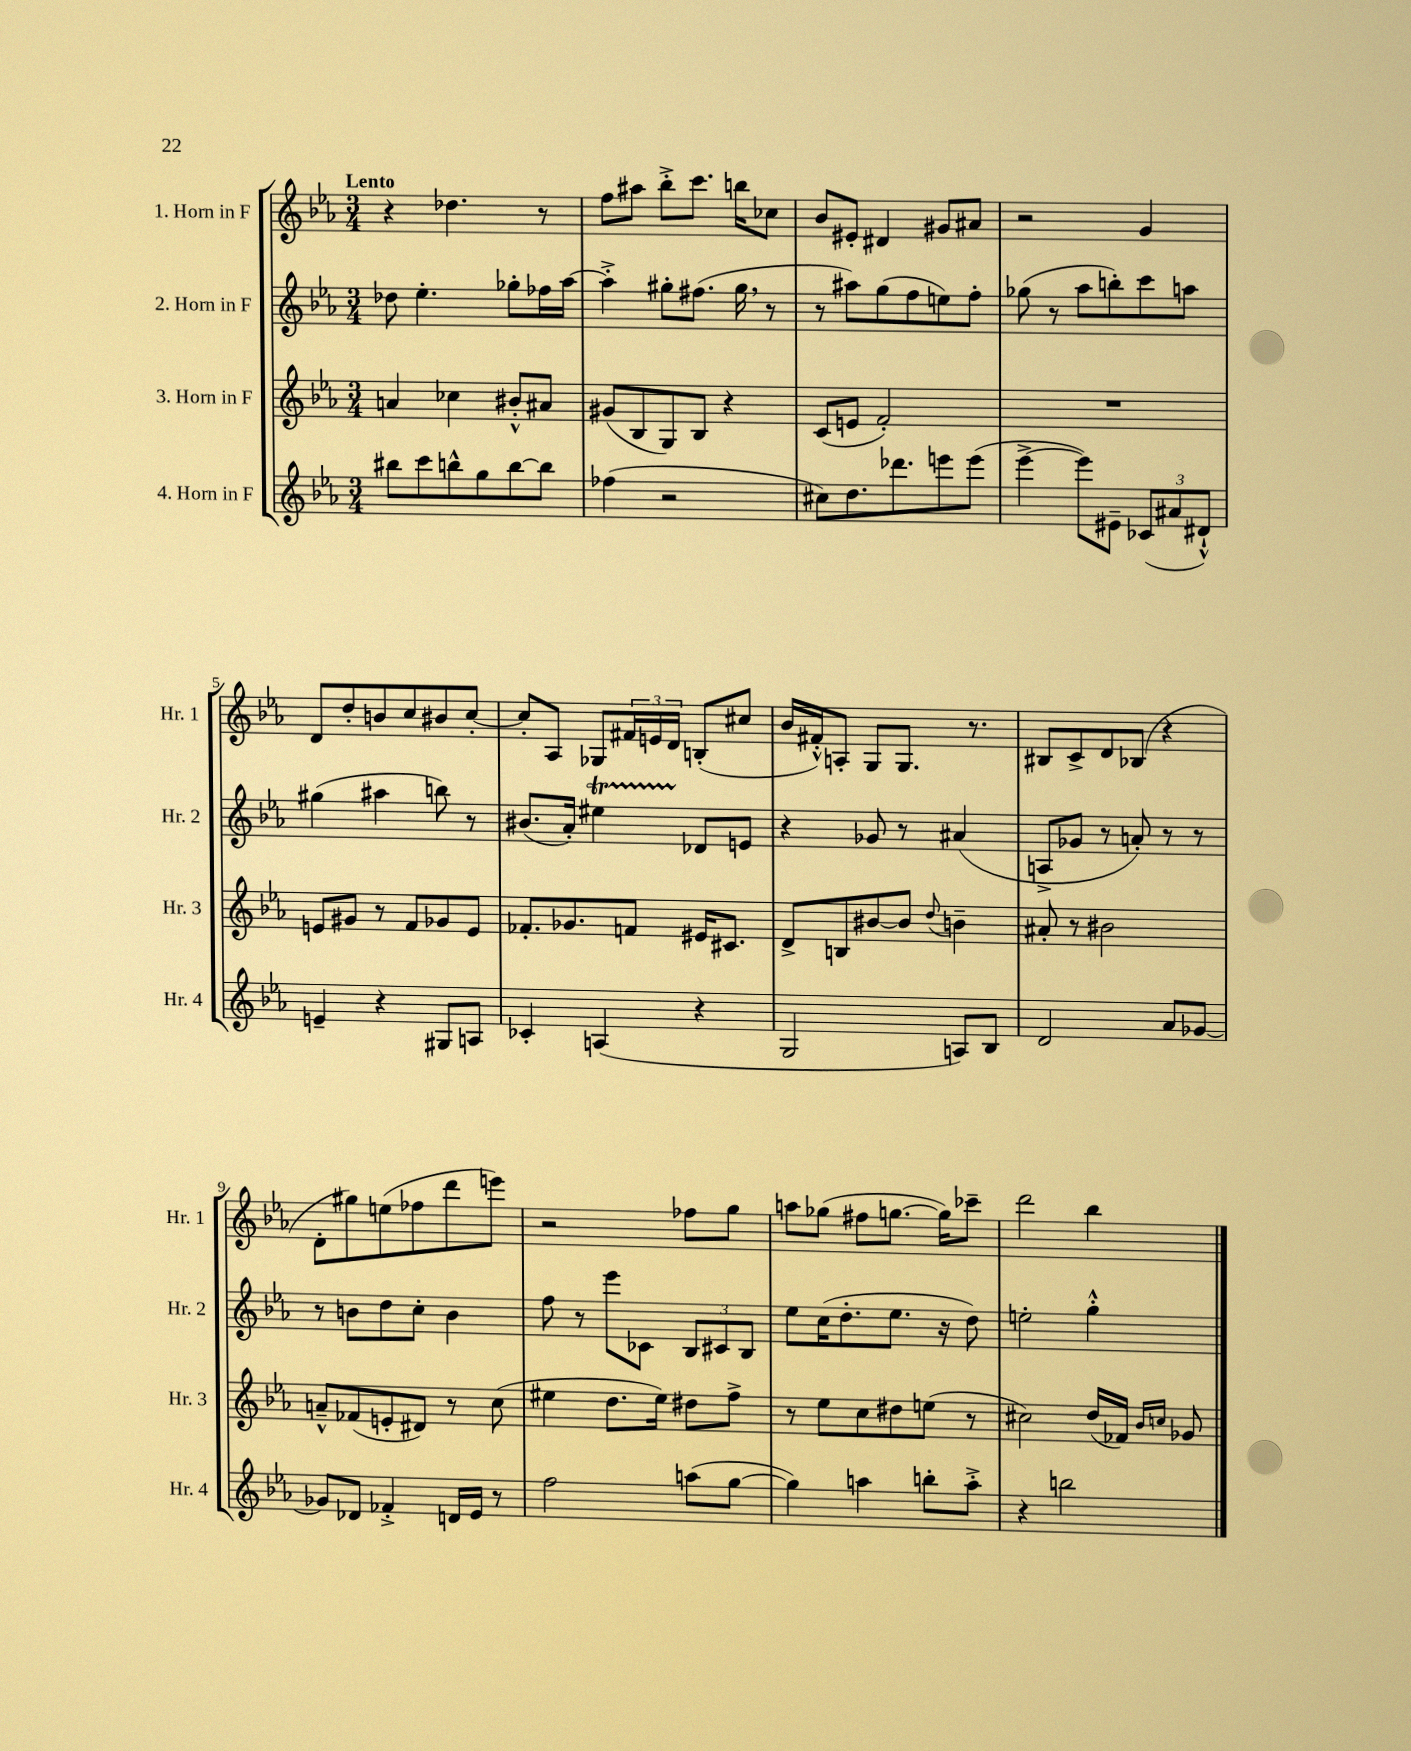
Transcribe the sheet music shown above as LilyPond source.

<<
\new StaffGroup <<
\new Staff = "s0" \with { instrumentName = "1. Horn in F" shortInstrumentName = "Hr. 1" } {
    \clef treble \key ees \major \numericTimeSignature \time 3/4 \tempo "Lento"
    r4 des''4. r8 |
    f''8 ais''8 bes''8-.-> c'''8. b''16 ces''8 |
    bes'8 eis'8-. dis'4 gis'8 ais'8 |
    r2 g'4 |
    d'8 d''8-. b'8 c''8 bis'8 c''8~-. |
    c''8-. aes8 ges8 \tuplet 3/2 { fis'16 e'16 d'16 } b8-.( cis''8 |
    bes'16 fis'16-.-^) a8-. g8 g8. r8. |
    bis8 c'8-> d'8 bes8( r4 |
    d'8-. gis''8) e''8( fes''8 d'''8 e'''8) |
    r2 fes''8 g''8 |
    a''8 ges''8( fis''8 g''8.~ g''16) ces'''8-- |
    d'''2 bes''4 \bar "|." |
}
\new Staff = "s1" \with { instrumentName = "2. Horn in F" shortInstrumentName = "Hr. 2" } {
    \clef treble \key ees \major \numericTimeSignature \time 3/4
    des''8 ees''4.-. ges''8-. fes''16 aes''16~ |
    aes''4-.-> gis''8-. fis''8.( gis''16 \breathe r8 |
    r8 ais''8) g''8( f''8 e''8) f''8-. |
    ges''8( r8 aes''8 b''8-.) c'''8 a''8 |
    gis''4( ais''4 b''8) r8 |
    bis'8.( aes'16-.) eis''4\startTrillSpan des'8\stopTrillSpan e'8 |
    r4 ges'8 r8 ais'4( |
    a8-> ges'8 r8 a'8-.) r8 r8 |
    r8 b'8 d''8 c''8-. b'4 |
    f''8 r8 ees'''8 ces'8 \tuplet 3/2 { bes8 cis'8 bes8 } |
    ees''8 c''16( d''8.-. ees''8. r16 d''8) |
    e''2-. g''4-.-^ \bar "|." |
}
\new Staff = "s2" \with { instrumentName = "3. Horn in F" shortInstrumentName = "Hr. 3" } {
    \clef treble \key ees \major \numericTimeSignature \time 3/4
    a'4 ces''4 bis'8-.-^ ais'8 |
    gis'8( bes8 g8) bes8 r4 |
    c'8( e'8 f'2-.) |
    R2. |
    e'8 gis'8 r8 f'8 ges'8 e'8 |
    fes'8.-. ges'8. f'8 eis'16 cis'8. |
    d'8-> b8 bis'8~ bis'8 \appoggiatura { d''8 } b'4-- |
    ais'8-. r8 bis'2 |
    a'8---^ fes'8( e'8-. dis'8) r8 c''8( |
    eis''4 d''8. eis''16) dis''8 f''8-> |
    r8 ees''8 c''8 dis''8 e''8( r8 |
    cis''2) d''16( fes'16) \grace { bes'16 c''16 } ges'8 \bar "|." |
}
\new Staff = "s3" \with { instrumentName = "4. Horn in F" shortInstrumentName = "Hr. 4" } {
    \clef treble \key ees \major \numericTimeSignature \time 3/4
    bis''8 c'''8 b''8-^ g''8 b''8~ b''8 |
    fes''4( r2 |
    cis''8) d''8. des'''8. e'''8 e'''8( |
    ees'''4~-> ees'''8) eis'8-- \tuplet 3/2 { ces'8( ais'8 dis'8-!-^) } |
    e'4-- r4 gis8 a8 |
    ces'4-. a4( r4 |
    g2 a8) bes8 |
    d'2 aes'8 ges'8~ |
    ges'8 des'8 fes'4-.-> d'16 ees'16 r8 |
    f''2 a''8( g''8~ |
    g''4) a''4 b''8-. a''8-.-> |
    r4 b''2 \bar "|." |
}
>>
>>
